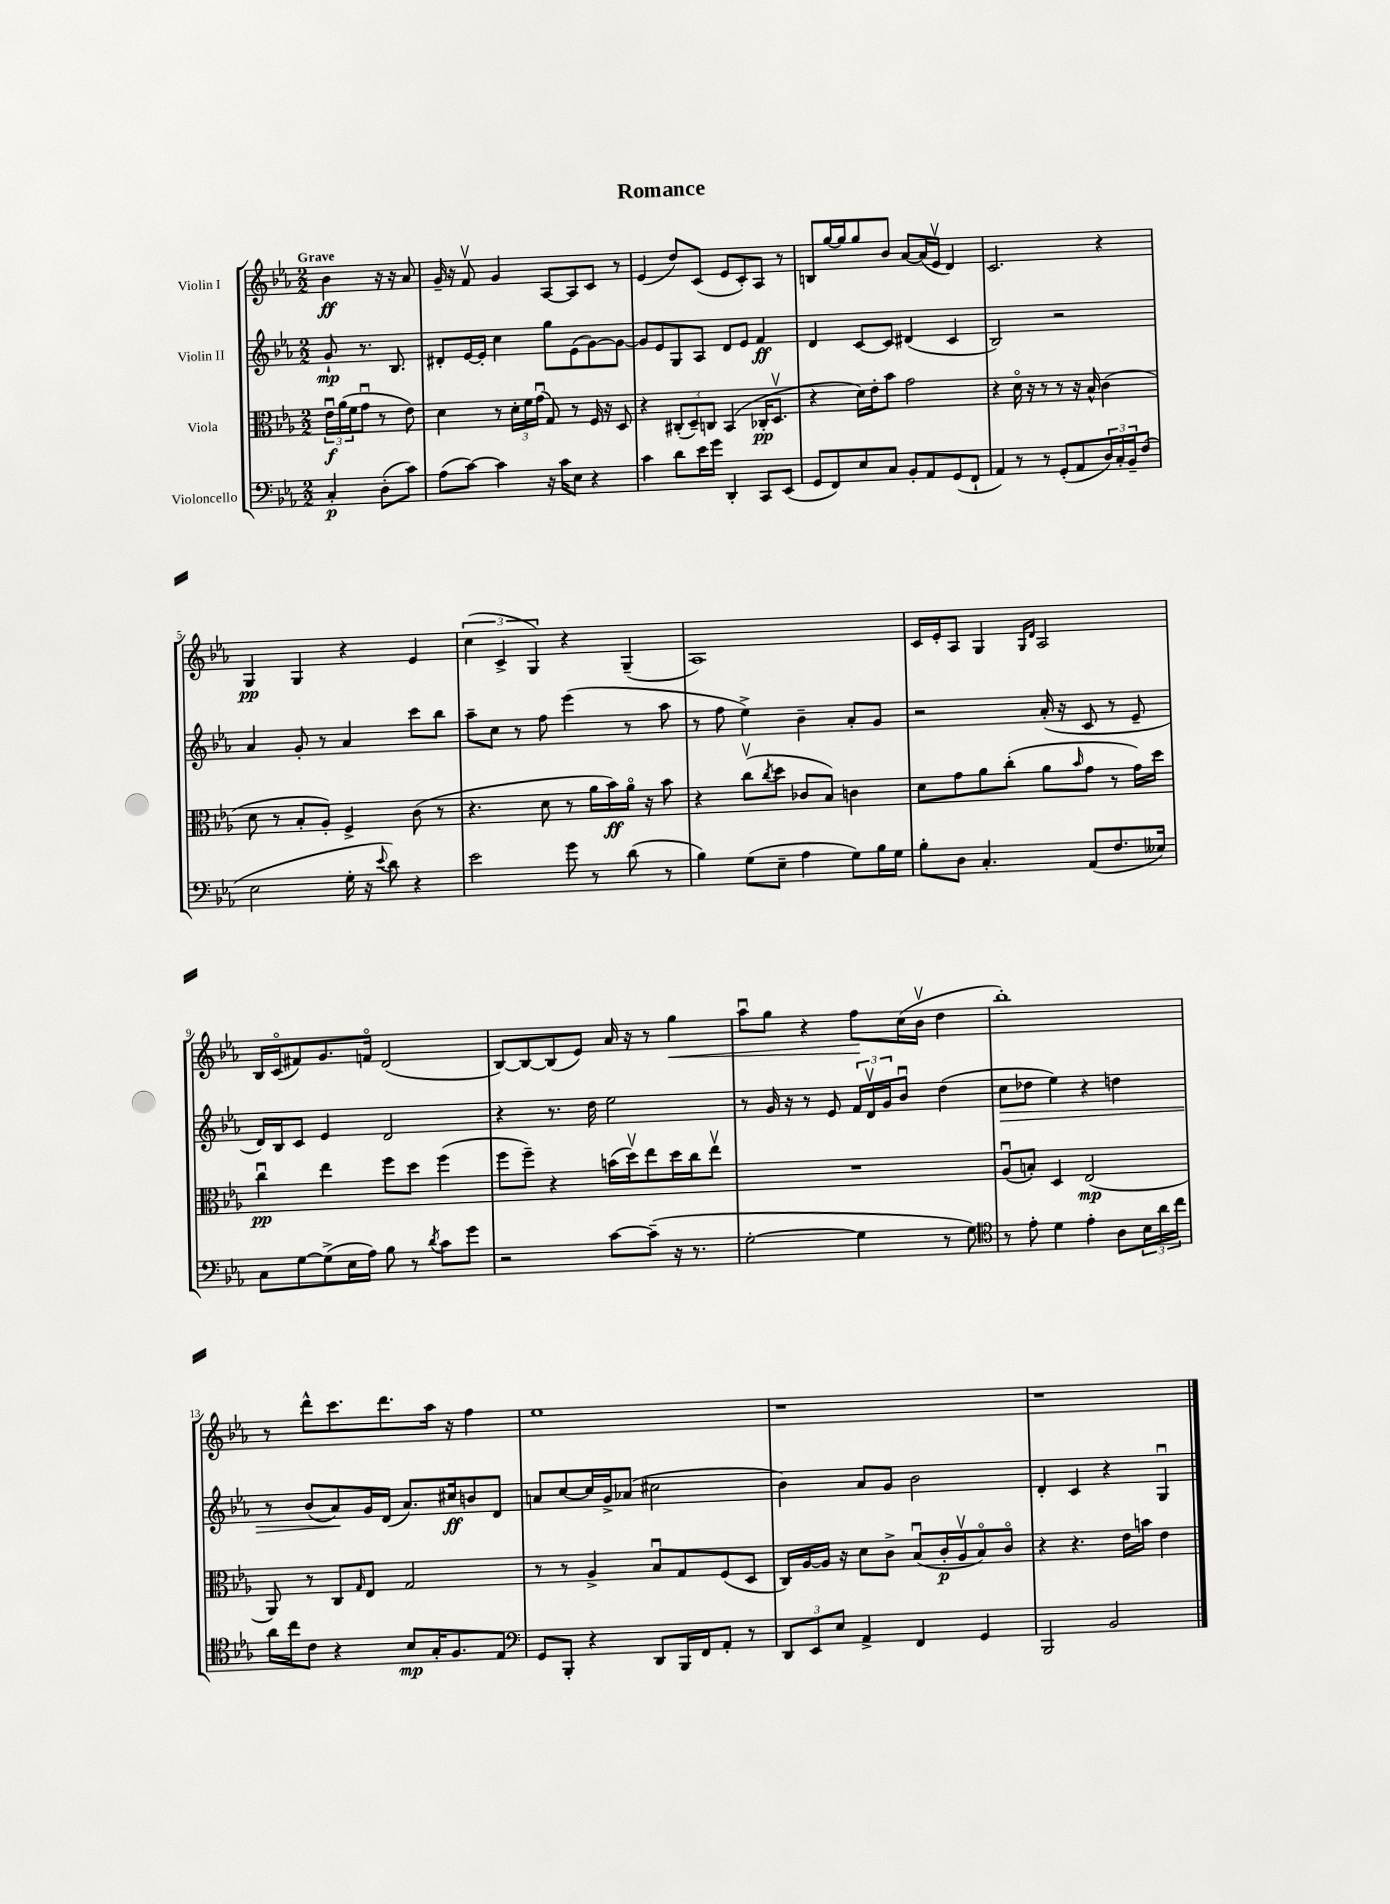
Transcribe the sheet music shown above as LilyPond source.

\header { title = "Romance" }
<<
\new StaffGroup <<
\new Staff = "s0" \with { instrumentName = "Violin I" } {
    \clef treble \key ees \major \numericTimeSignature \time 2/2 \partial 2 \tempo "Grave"
    bes'4\ff r16 r16 aes'8 |
    g'16-- r16 f'8\upbow g'4 aes8~ aes8 c'8 r8 |
    ees'4( d''8) c'8( ees'8 c'8-.) aes8 r8 |
    b8 g''16~ g''16 g''8 bes'8 aes'8~ aes'16( ees'16\upbow d'4) |
    c'2. r4 |
    g4\pp g4 r4 ees'4 |
    \tuplet 3/2 { c''4( c'4-> g4) } r4 g4--( |
    aes1) |
    c'16 ees'16-. aes8 g4 \grace { g16 d'16 } aes2 |
    bes16 c'16\flageolet( fis'8) g'8. f'16\flageolet d'2( |
    bes8~) bes8~ bes8( ees'8) aes'16 r16 r8 g''4\< |
    aes''8\downbow g''8 r4 f''8\! c''16( bes'16\upbow d''4 |
    bes''1-.) |
    r8 d'''8-^ c'''8. d'''8. aes''16 r16 f''4 |
    ees''1 |
    r1 |
    r1 \bar "|." |
}
\new Staff = "s1" \with { instrumentName = "Violin II" } {
    \clef treble \key ees \major \numericTimeSignature \time 2/2 \partial 2
    g'8-!\mp r8. bes8. |
    dis'8-. ees'16~ ees'16-. c''4 g''8 ees'8( g'8~) g'8~ |
    g'8 ees'8 g8 aes8 d'8 ees'8 f'4\ff |
    d'4 c'8~ c'8 dis'4( c'4 |
    bes2) r2 |
    aes'4 g'8-. r8 aes'4 c'''8 bes''8 |
    aes''8-- c''8 r8 f''8 ees'''4( r8 aes''8 |
    r8 f''8 ees''4->) bes'4-- aes'8-. g'8 |
    r2 aes'16-.( r16 c'8 r8 ees'8-- |
    d'16) bes16 c'8 ees'4 d'2 |
    r4 r8. d''16 ees''2 |
    r8 g'16 r16 r8 ees'8 \tuplet 3/2 { f'16 d'16\upbow g'16 } bes'8\downbow d''4( |
    c''8\> des''8 ees''4) r4 d''4 |
    r8 bes'8( aes'8\!) g'16 d'16( aes'8.) cis''16\ff b'8 d'8 |
    a'8 c''8~ c''16 g'16-> aes'8( cis''2 |
    bes'4) aes'8 g'8 bes'2 |
    d'4-. c'4 r4 g4\downbow \bar "|." |
}
\new Staff = "s2" \with { instrumentName = "Viola" } {
    \clef alto \key ees \major \numericTimeSignature \time 2/2 \partial 2
    \tuplet 3/2 { ees'16\downbow\f aes'16( f'16 } g'8\downbow r8 ees'8) |
    d'4 r8 \tuplet 3/2 { d'16-. f'16 g'16\downbow( } g8) r8 f16 r16 d8 |
    r4 \tuplet 3/2 { cis8-.( d8--) c8 } bes,4( ces16-.\pp d8.\upbow |
    r4 d'16) ees'16-. bes'8 g'2 |
    r4 d'16\flageolet r16 r8 r8 r16 bes16-^ c'4( |
    d'8 r8 bes8-. aes8-.) f4-> c'8( r8 |
    r4. d'8 r8 aes'16 bes'16\ff) aes'16\flageolet r16 bes'8 |
    r4 c''8\upbow( \acciaccatura { c''8 } d''8 ces'8 bes8) c'4 |
    d'8 g'8 aes'8 c''8-.( aes'8 \grace { bes'16 } g'8 r8 g'16) d''16 |
    c''4\downbow\pp ees''4 f''8 d''8 f''4( |
    f''8 f''8--) r4 b'16( d''16\upbow) ees''8 d''16 c''16 ees''8\upbow |
    R1 |
    aes8\downbow( b8-.) d4 ees2\mp( |
    aes,8) r8 c8 \grace { g16 } ees8 g2 |
    r8 r8 aes4-> bes8\downbow g8 f8( d8 |
    c16) aes16~ aes16 r16 d'8 c'8-> bes8\downbow( c'16-.\p aes16\upbow bes8\flageolet) c'8\flageolet |
    r4 r4. ees'16 b'16 ees'4 \bar "|." |
}
\new Staff = "s3" \with { instrumentName = "Violoncello" } {
    \clef bass \key ees \major \numericTimeSignature \time 2/2 \partial 2
    c4-.\p d8-.( c'8) |
    aes8( c'8~) c'4 r16 c'16 ees8 r4 |
    c'4 d'8 ees'16 g'16 d,4-. c,8 ees,8( |
    g,8 f,8) ees8 c8 bes,8-. aes,8 g,8( f,8-! |
    aes,4) r8 r8 g,8-.( aes,8 \tuplet 3/2 { d16) c16-. bes,16-- } f8( |
    ees2 g16-. r16 \appoggiatura { ees'8 } d'8) r4 |
    ees'2 g'8 r8 d'8( r8 |
    bes4) g8( ees8-- aes4 g8) bes16 g16 |
    bes8-. d8 c4.-. aes,8( f8. eeses16) |
    c8 g8~ g8->( ees16 aes16) bes8 r8 \acciaccatura { d'8 } c'8 g'8 |
    r2 c'8~ c'8--( r16 r8. |
    g2~-. g4 r8 g8) |
    \clef tenor r8 ees'8-. d'4 ees'4-. aes8 \tuplet 3/2 { bes16 aes'16 c''16 } |
    aes'16 c''16 c'8 r4 bes8\mp g16-. f8. ees8 |
    \clef bass g,8 bes,,8-. r4 d,8 bes,,16 f,16 aes,8-. r8 |
    \tuplet 3/2 { d,8 ees,8 ees8 } aes,4-> f,4 g,4 |
    bes,,2 bes,2 \bar "|." |
}
>>
>>
